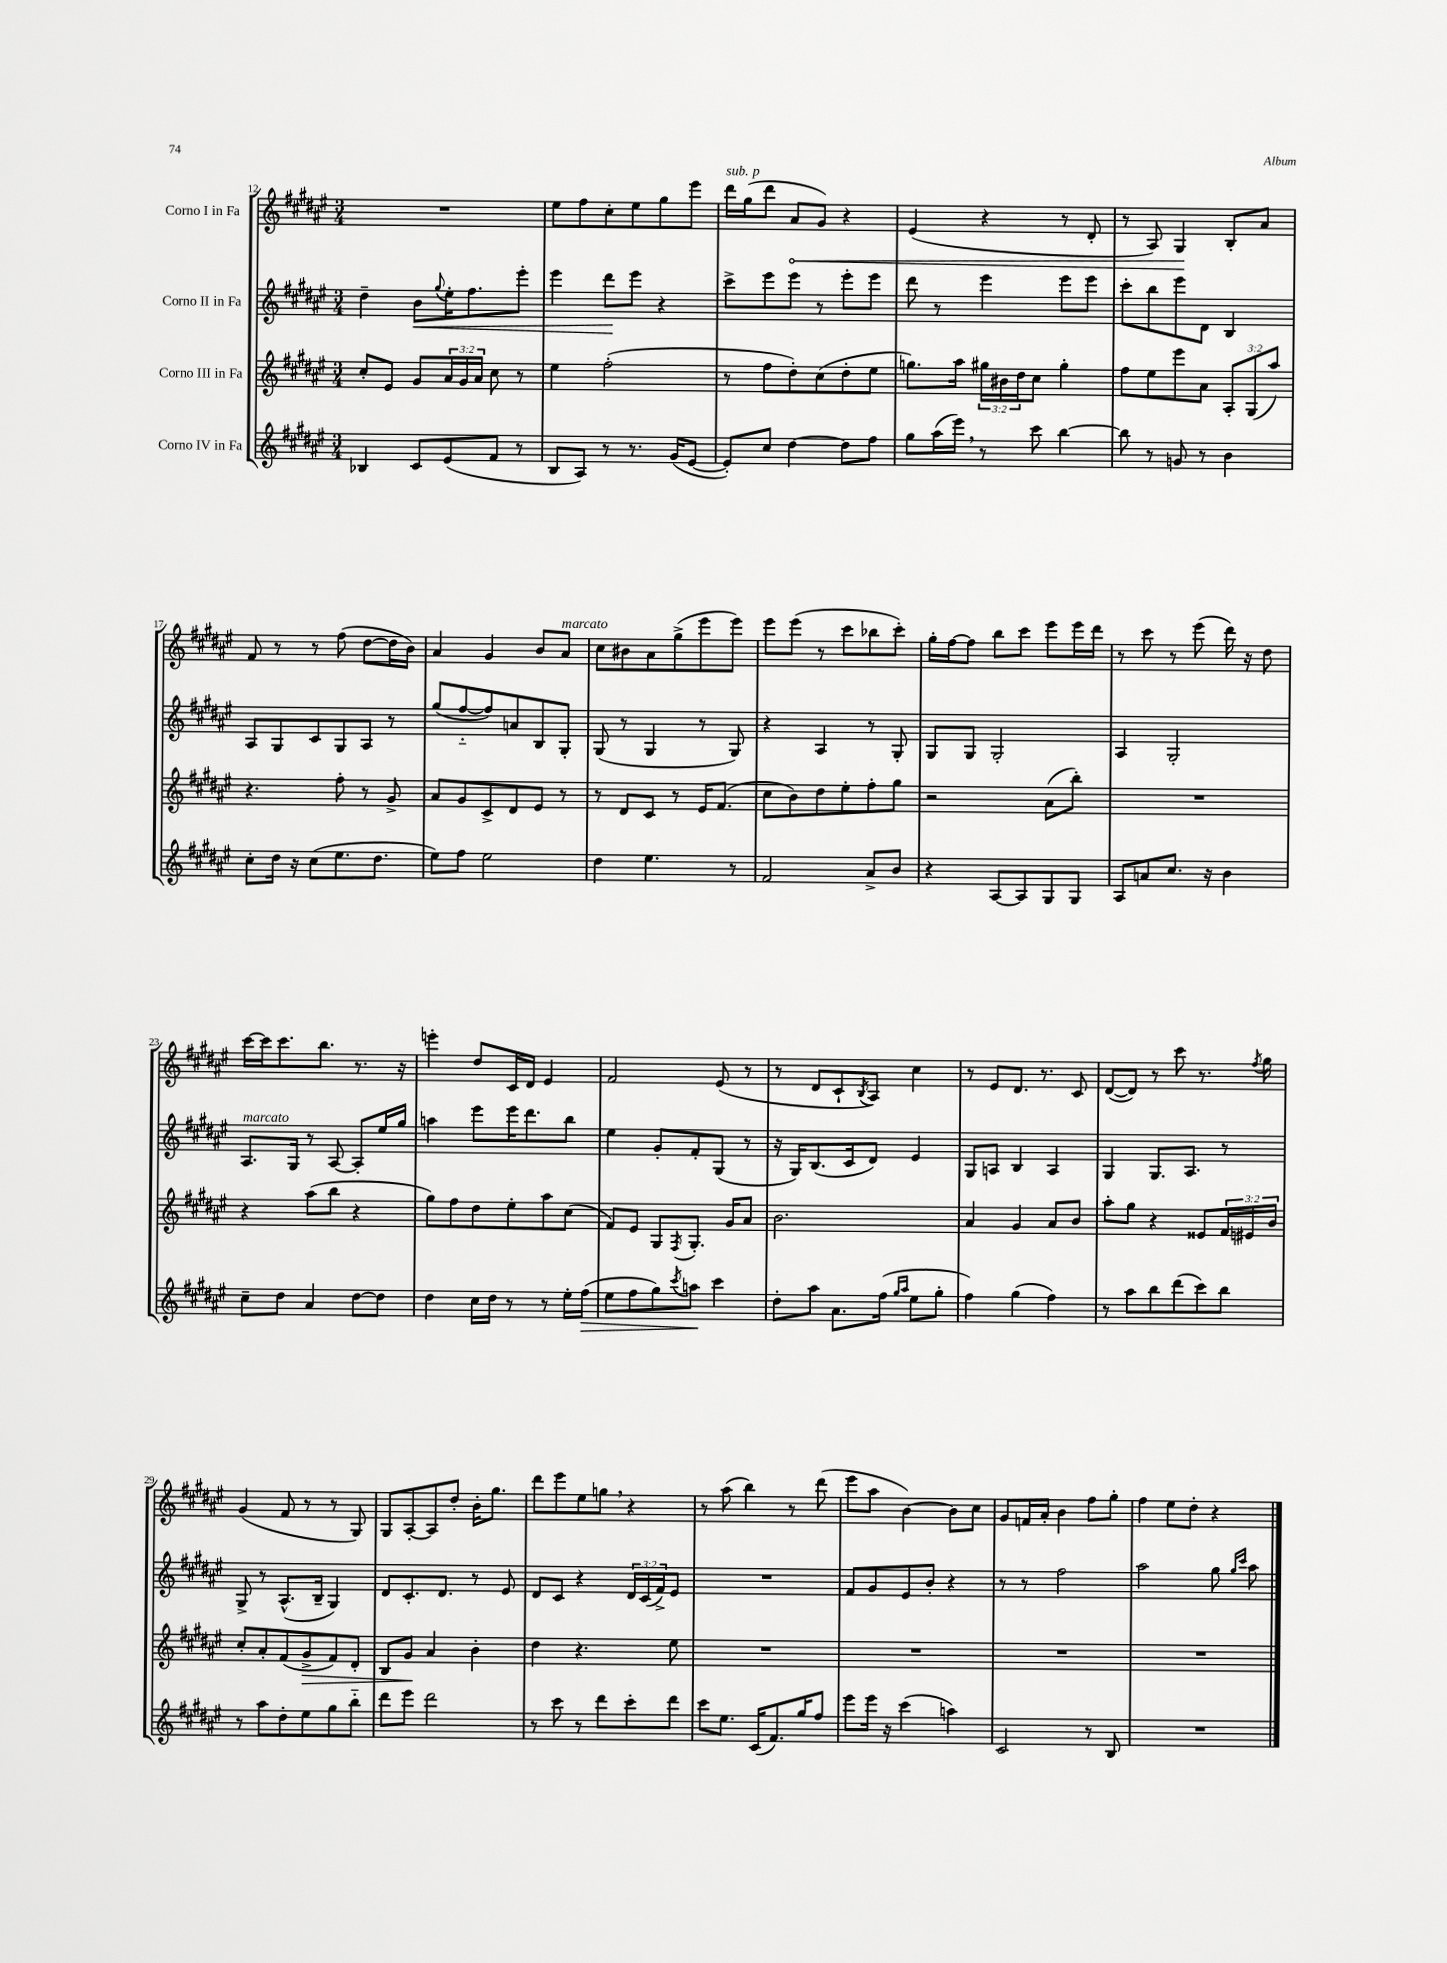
<<
\new StaffGroup <<
\new Staff = "s0" \with { instrumentName = "Corno I in Fa" } {
    \clef treble \key fis \major \numericTimeSignature \time 3/4
    R2. |
    eis''8 fis''8 cis''8-. eis''8 gis''8 eis'''8 |
    dis'''16^\markup { \italic "sub. p" } gis''16( dis'''8 \once \override Hairpin.circled-tip = ##t ais'8\< gis'8) r4 |
    eis'4( r4 r8 dis'8-. |
    r8 ais8) gis4\! b8-. ais'8 |
    fis'8 r8 r8 fis''8( dis''8~ dis''16 b'16) |
    ais'4 gis'4 b'8 ais'8^\markup { \italic "marcato" } |
    cis''8 bis'8 ais'8 gis''8->( eis'''8 eis'''8) |
    eis'''8 eis'''8( r8 cis'''8 bes''8 cis'''8-.) |
    gis''16-. fis''16~ fis''8 b''8 cis'''8 eis'''8 eis'''16 dis'''16 |
    r8 cis'''8 r8 eis'''8( dis'''16) r16 dis''8 |
    cis'''16~ cis'''16 cis'''8. b''8. r8. r16 |
    e'''4-. dis''8 cis'16 dis'16 eis'4 |
    fis'2 eis'8( r8 |
    r8 dis'8 cis'8-! \acciaccatura { b8 } ais8) cis''4 |
    r8 eis'8 dis'8. r8. cis'8 |
    dis'8~( dis'8) r8 cis'''8 r8. \acciaccatura { fis''8 } gis''16 |
    gis'4( fis'8 r8 r8 gis8) |
    gis8 ais8~-. ais8 dis''8-. b'16-. gis''8. |
    dis'''8 eis'''8 eis''8 g''8 \breathe r4 |
    r8 ais''8( b''4) r8 dis'''8( |
    eis'''8 ais''8 b'4~) b'8 cis''8 |
    gis'8 f'16 ais'16-. b'4 fis''8 gis''8-. |
    fis''4 eis''8 dis''8-. r4 \bar "|." |
}
\new Staff = "s1" \with { instrumentName = "Corno II in Fa" } {
    \clef treble \key fis \major \numericTimeSignature \time 3/4 \override Staff.TupletNumber.text = #tuplet-number::calc-fraction-text
    dis''4-- b'8\< \appoggiatura { gis''8 } eis''16-. fis''8. eis'''8-. |
    eis'''4 dis'''8\! eis'''8 r4 |
    cis'''8-> eis'''8 eis'''8 r8 eis'''8-. eis'''8 |
    dis'''8 r8 eis'''4 eis'''8 eis'''8 |
    cis'''8-. b''8 eis'''8 dis'8 b4 |
    ais8 gis8 cis'8 gis8 ais8 r8 |
    gis''8( fis''8~-_ fis''8) a'8 b8 gis8-. |
    gis8( r8 gis4 r8 gis8) |
    r4 ais4 r8 gis8-. |
    gis8 gis8 gis2-. |
    ais4 gis2-. |
    ais8.^\markup { \italic "marcato" } gis16 r8 ais8~ ais8-. eis''16 gis''16 |
    a''4 eis'''8 eis'''16 dis'''8. b''8 |
    eis''4 gis'8-. fis'8-. gis8( r8 |
    r16 gis16) b8.( cis'16 dis'8) eis'4 |
    gis8 a8 b4 a4 |
    gis4 gis8. ais8. r8 |
    gis8-> r8 ais8.-^( b16-- gis4) |
    dis'8 cis'8.-. dis'8. r8 eis'8 |
    dis'8 cis'8 r4 \tuplet 3/2 { dis'16 cis'16( fis'16->) } eis'8 |
    R2. |
    fis'8 gis'8 eis'8 b'8-. r4 |
    r8 r8 fis''2 |
    ais''2 gis''8 \grace { gis''16 cis'''16 } ais''8 \bar "|." |
}
\new Staff = "s2" \with { instrumentName = "Corno III in Fa" } {
    \clef treble \key fis \major \numericTimeSignature \time 3/4 \override Staff.TupletNumber.text = #tuplet-number::calc-fraction-text
    cis''8-. eis'8 gis'8 \tuplet 3/2 { ais'16 gis'16 ais'16 } cis''8 r8 |
    eis''4 fis''2-.( |
    r8 fis''8 dis''8-.) cis''8( dis''8-. eis''8 |
    g''8.) ais''16 \tuplet 3/2 { gis''16 bis'16 dis''16 } cis''8 gis''4-. |
    fis''8 eis''8 eis'''8 ais'8 \tuplet 3/2 { ais8-. gis8( ais''8) } |
    r4. fis''8-. r8 gis'8-> |
    ais'8 gis'8 cis'8-> dis'8 eis'8 r8 |
    r8 dis'8 cis'8 r8 eis'16 fis'8.( |
    cis''8 b'8) dis''8 eis''8-. fis''8-. gis''8 |
    r2 ais'8( b''8-.) |
    R2. |
    r4 ais''8( b''8 r4 |
    gis''8) fis''8 dis''8 eis''8-. ais''8 cis''8( |
    fis'8) eis'8 gis8 \acciaccatura { fis8 } gis8.-. gis'16 ais'8 |
    b'2. |
    ais'4 gis'4 ais'8 b'8 |
    ais''8-. gis''8 r4 eisis'8 \tuplet 3/2 { fis'16 eis'16 b'16 } |
    cis''8-. ais'8-. fis'8( gis'8->\> fis'8) dis'8-. |
    b8 gis'8\! ais'4 b'4-. |
    dis''4 r4. eis''8 |
    R2. |
    R2. |
    R2. |
    R2. \bar "|." |
}
\new Staff = "s3" \with { instrumentName = "Corno IV in Fa" } {
    \clef treble \key fis \major \numericTimeSignature \time 3/4
    bes4 cis'8 eis'8( fis'8 r8 |
    b8 ais8) r8 r8. gis'16( eis'8~ |
    eis'8-.) cis''8 dis''4~ dis''8 fis''8 |
    gis''8 ais''16( eis'''16) \breathe r8 cis'''8 b''4~ |
    b''8 r8 g'8 r8 b'4 |
    cis''8-. dis''16 r16 cis''8( eis''8. dis''8. |
    eis''8) fis''8 eis''2 |
    dis''4 eis''4. r8 |
    fis'2 ais'8-> b'8 |
    r4 ais8~ ais8 gis8 gis8 |
    ais8 a'8 cis''8. r16 b'4 |
    cis''8-- dis''8 ais'4 dis''8~ dis''8 |
    dis''4 cis''16 dis''16 r8 r8 eis''16-. fis''16\>( |
    eis''8 fis''8 gis''8) \acciaccatura { cis'''8 } a''8\! cis'''4 |
    dis''8-. ais''8 ais'8. fis''16( \grace { gis''16 ais''16 } eis''8 gis''8-. |
    fis''4) gis''4( fis''4) |
    r8 ais''8 b''8 dis'''8( cis'''8) b''8 |
    r8 ais''8 dis''8-. eis''8 gis''8 b''8-_ |
    dis'''8 eis'''8 dis'''2 |
    r8 cis'''8 r8 dis'''8 cis'''8-. dis'''8 |
    cis'''8 eis''8. cis'16( fis'8.) gis''16 fis''8 |
    eis'''8 eis'''16 r16 cis'''4( a''4) |
    cis'2 r8 b8 |
    R2. \bar "|." |
}
>>
>>
\layout { \context { \Score currentBarNumber = #12 } }
